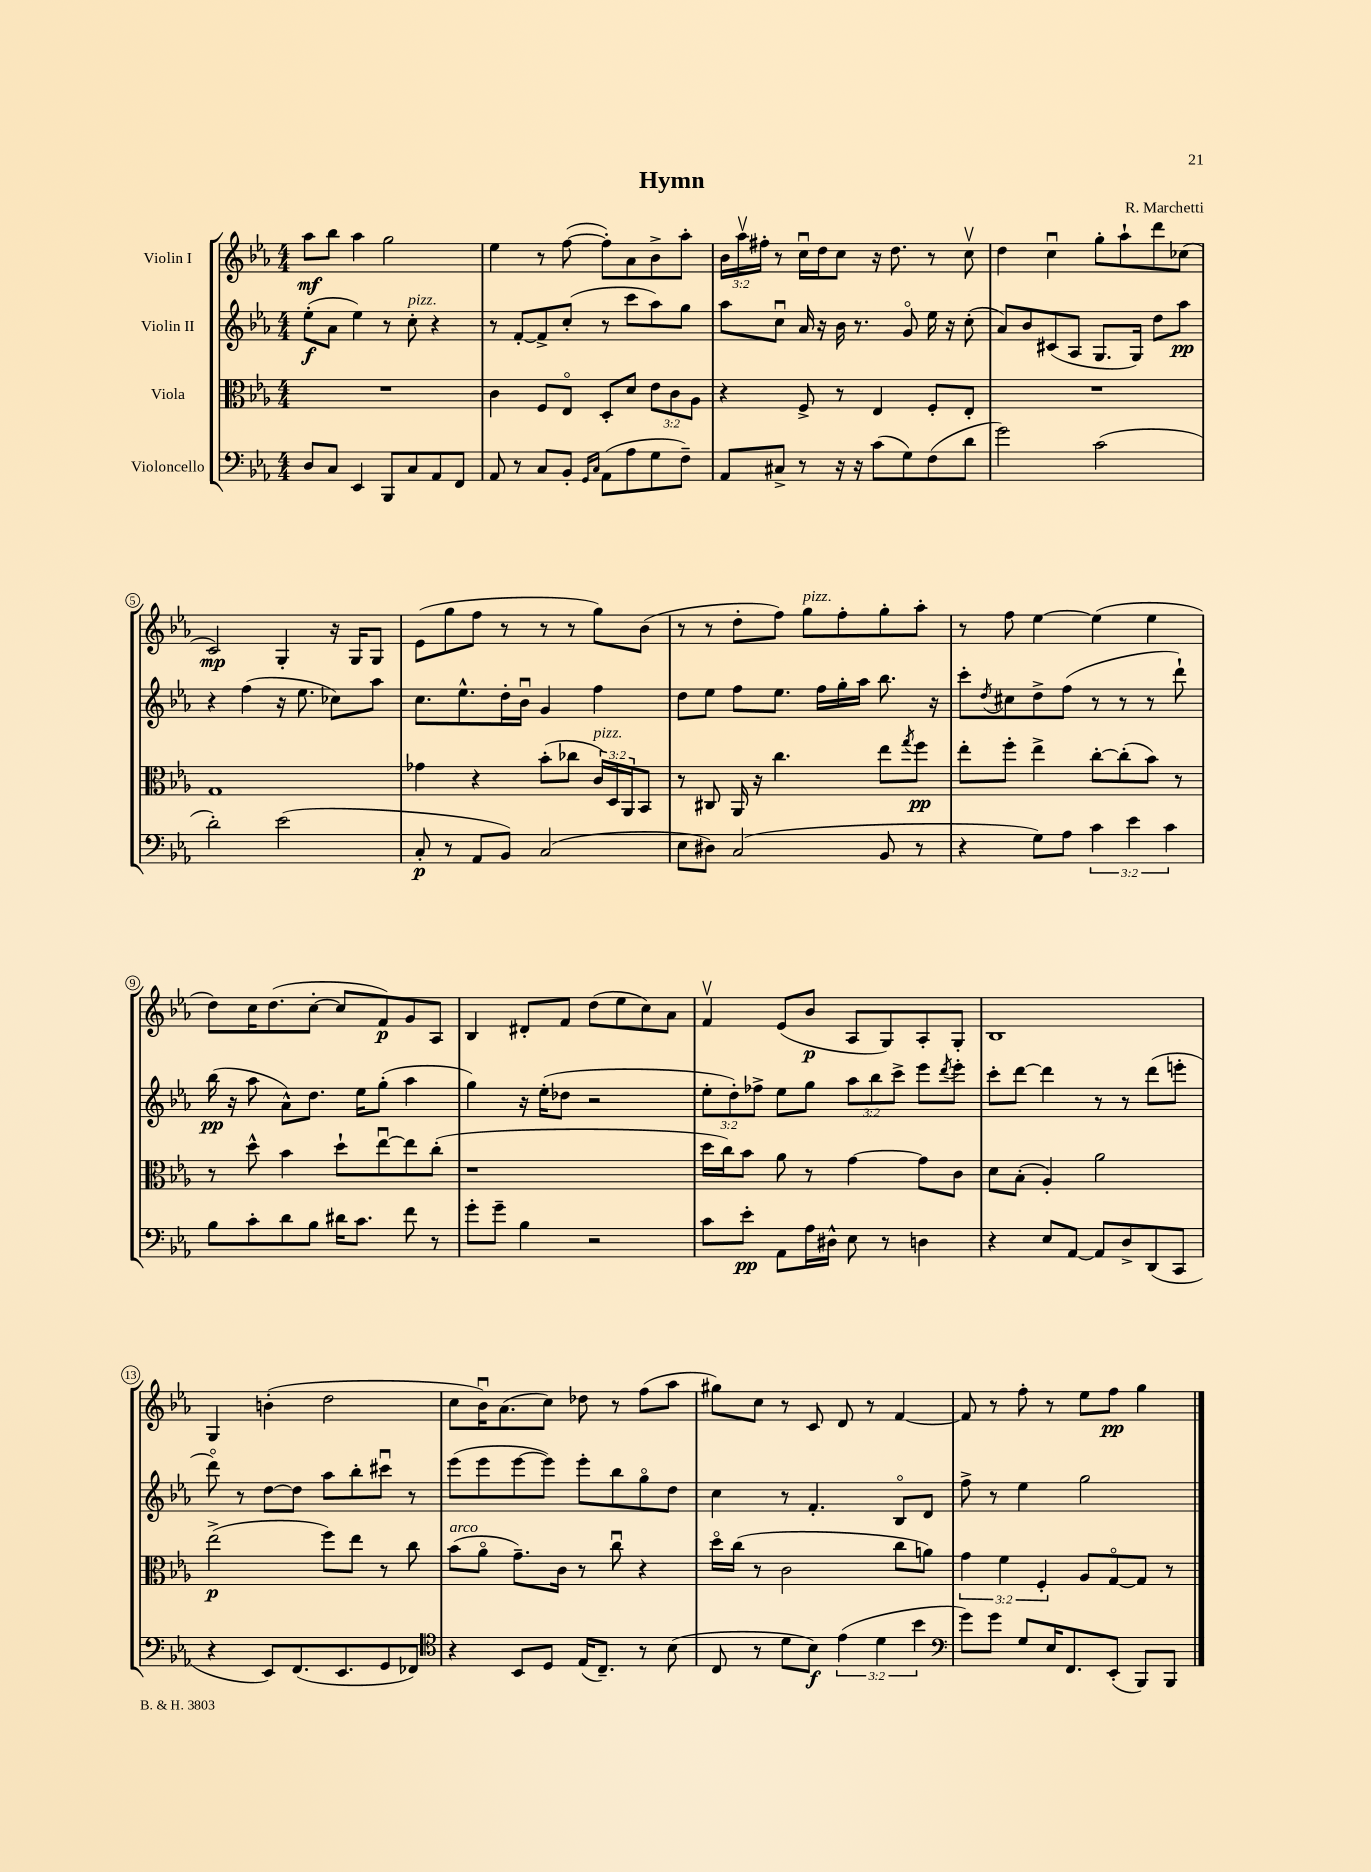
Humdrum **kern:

**kern	**kern	**kern	**kern
*staff4	*staff3	*staff2	*staff1
*clefF4	*clefC3	*clefG2	*clefG2
*k[b-e-a-]	*k[b-e-a-]	*k[b-e-a-]	*k[b-e-a-]
*M4/4	*M4/4	*M4/4	*M4/4
8D	1r	(8ee-'	8aa-
8C	.	8a-	8bb-
4EE-	.	4ee-)	4aa-
8BBB-	.	8r	2gg
8C	.	8cc'	.
8AA-	.	4r	.
8FF	.	.	.
=	=	=	=
8AA-	4c	8r	4ee-
8r	.	[8f'	.
8C	8F	8f^]	8r
8BB-'	8E-o	(8cc'	([8ff
16qqGG	.	.	.
16qqC	.	.	.
(8AA-	8D'	8r	8ff'])
8A-	8d	8ccc	8a-
8G	12e-	8aa-)	8b-^
.	12c	.	.
8F~)	.	8gg	8aa-'
.	12A-	.	.
=	=	=	=
8AA-	4r	8aa-	24b-
.	.	.	24aa-v
.	.	.	24ff#'
8C#^	.	8ccu	8r
8r	8F^	16a-	16ccu
.	.	16r	16dd
16r	8r	16b-	8cc
16r	.	8.r	.
(8c	4E-	.	16r
.	.	.	8.dd
8G)	.	8go	.
(8F	8F'	16ee-	8r
.	.	16r	.
8d	8E-'	(8cc'	8ccv
=	=	=	=
2g)	1r	8a-)	4dd
.	.	8b-	.
.	.	(8c#	4ccu
.	.	8A-	.
(2c	.	8.G	8gg'
.	.	.	8aa-`
.	.	16G)	.
.	.	8dd	8ddd
.	.	8aa-	(8cc-
=	=	=	=
2d')	1G	4r	2c)
.	.	(4ff	.
(2e-	.	16r	4G'
.	.	8.ee-	.
.	.	8cc-)	16r
.	.	.	16G
.	.	8aa-	8G
=	=	=	=
8C'	4g-	8.cc	(8e-
8r	.	.	8gg
.	.	8.ee-^^	.
8AA-	4r	.	8ff
8BB-)	.	16dd'	8r
.	.	16b-u	.
(2C	(8b-'	4g	8r
.	8cc-	.	8r
.	24c)	4ff	8gg)
.	24D	.	.
.	24AA-	.	.
.	8BB-	.	(8b-
=	=	=	=
8E-	8r	8dd	8r
8D#)	8C#	8ee-	8r
(2C	16AA-	8ff	8dd'
.	16r	.	.
.	4.cc	8.ee-	8ff)
.	.	.	8gg
.	.	16ff	.
.	.	16gg'	8ff'
.	.	16aa-	.
8BB-	8ee-	8.bb-	8gg'
.	8qgg	.	.
8r	8ff	.	8aa-'
.	.	16r	.
=	=	=	=
4r	8ee-'	8ccc'	8r
.	.	8qdd	.
.	8ff'	8cc#	8ff
8G)	4ee-^	8dd^	[4ee-
8A-	.	(8ff	.
6c	[8cc'	8r	(4ee-]
.	(8cc']	8r	.
6e-	.	.	.
.	8b-)	8r	4ee-
6c	.	.	.
.	8r	8ddd`)	.
=	=	=	=
8B-	8r	(16bb-	8dd)
.	.	16r	.
8c'	8dd^^	8aa-	16cc
.	.	.	(8.dd
8d	4b-	8a-^^)	.
8B-	.	8.dd	[8cc'
16d#	8dd`	.	8cc]
8.c	.	16ee-	.
.	[8ee-u	(8gg'	8f)
8f	8ee-]	4aa-	8g
8r	(8cc'	.	8A-
=	=	=	=
8g'	1r	4gg)	4B-
8g~	.	.	.
4B-	.	16r	8d#'
.	.	(16ee-'	.
.	.	8dd-	8f
2r	.	2r	(8dd
.	.	.	8ee-
.	.	.	8cc)
.	.	.	8a-
=	=	=	=
8c	16dd	12ee-'	4fv
.	16cc)	.	.
.	.	12dd')	.
8e-'	8b-	.	.
.	.	12ff-^	.
8AA-	8a-	8ee-	(8e-
16A-	8r	8gg	8b-
16D#^^	.	.	.
8E-	[4g	12aa-	8A-
.	.	12bb-	.
8r	.	.	8G)
.	.	12ccc^	.
4D	8g]	8eee-	8A-'
.	.	8qddd	.
.	8c	8eee-'	8G'
=	=	=	=
4r	8d	8ccc'	1B-
.	(8B-'	[8ddd	.
8E-	4A-')	4ddd]	.
[8AA-	.	.	.
8AA-]	2a-	8r	.
8D^	.	8r	.
(8DD	.	(8ddd	.
8CC	.	8eee'	.
=	=	=	=
4r	(2ee-^	8dddo)	4G
.	.	8r	.
8EE-)	.	[8dd	(4b'
(8.FF	.	8dd]	.
.	8ff)	8aa-	2dd
8.EE-	.	.	.
.	8ee-	8bb-'	.
8GG	8r	8ccc#u	.
8FF-)	8cc	8r	.
=	=	=	=
*clefC4	*	*	*
4r	(8b-	(8eee-	8cc
.	8a-o	8eee-	16b-u)
.	.	.	(8.a-
8BB-	8.g~)	[8eee-	.
8D	.	8eee-])	8cc)
.	16c	.	.
(16E-	8r	8eee-'	8dd-
8.C~)	.	.	.
.	8ccu	8bb-	8r
8r	4r	8ggo	(8ff
(8B-	.	8dd	8aa-
=	=	=	=
8C	16ddo	4cc	8gg#)
.	(16cc	.	.
8r	8r	.	8cc
8d	2c	8r	8r
8B-)	.	4.f'	8c
(6e-	.	.	8d
.	.	.	8r
6d	.	.	.
.	8cc	8B-o	[4f
6b-	.	.	.
.	8a)	8d	.
=	=	=	=
*clefF4	*	*	*
8g)	6g	8ff^	8f]
8g	.	8r	8r
.	6f	.	.
8G	.	4ee-	8ff'
.	6F'	.	.
16E-	.	.	8r
8.FF	.	.	.
.	8A-	2gg	8ee-
(8EE-'	[8Go	.	8ff
8BBB-)	8G]	.	4gg
8BBB-	8r	.	.
==	==	==	==
*-	*-	*-	*-
